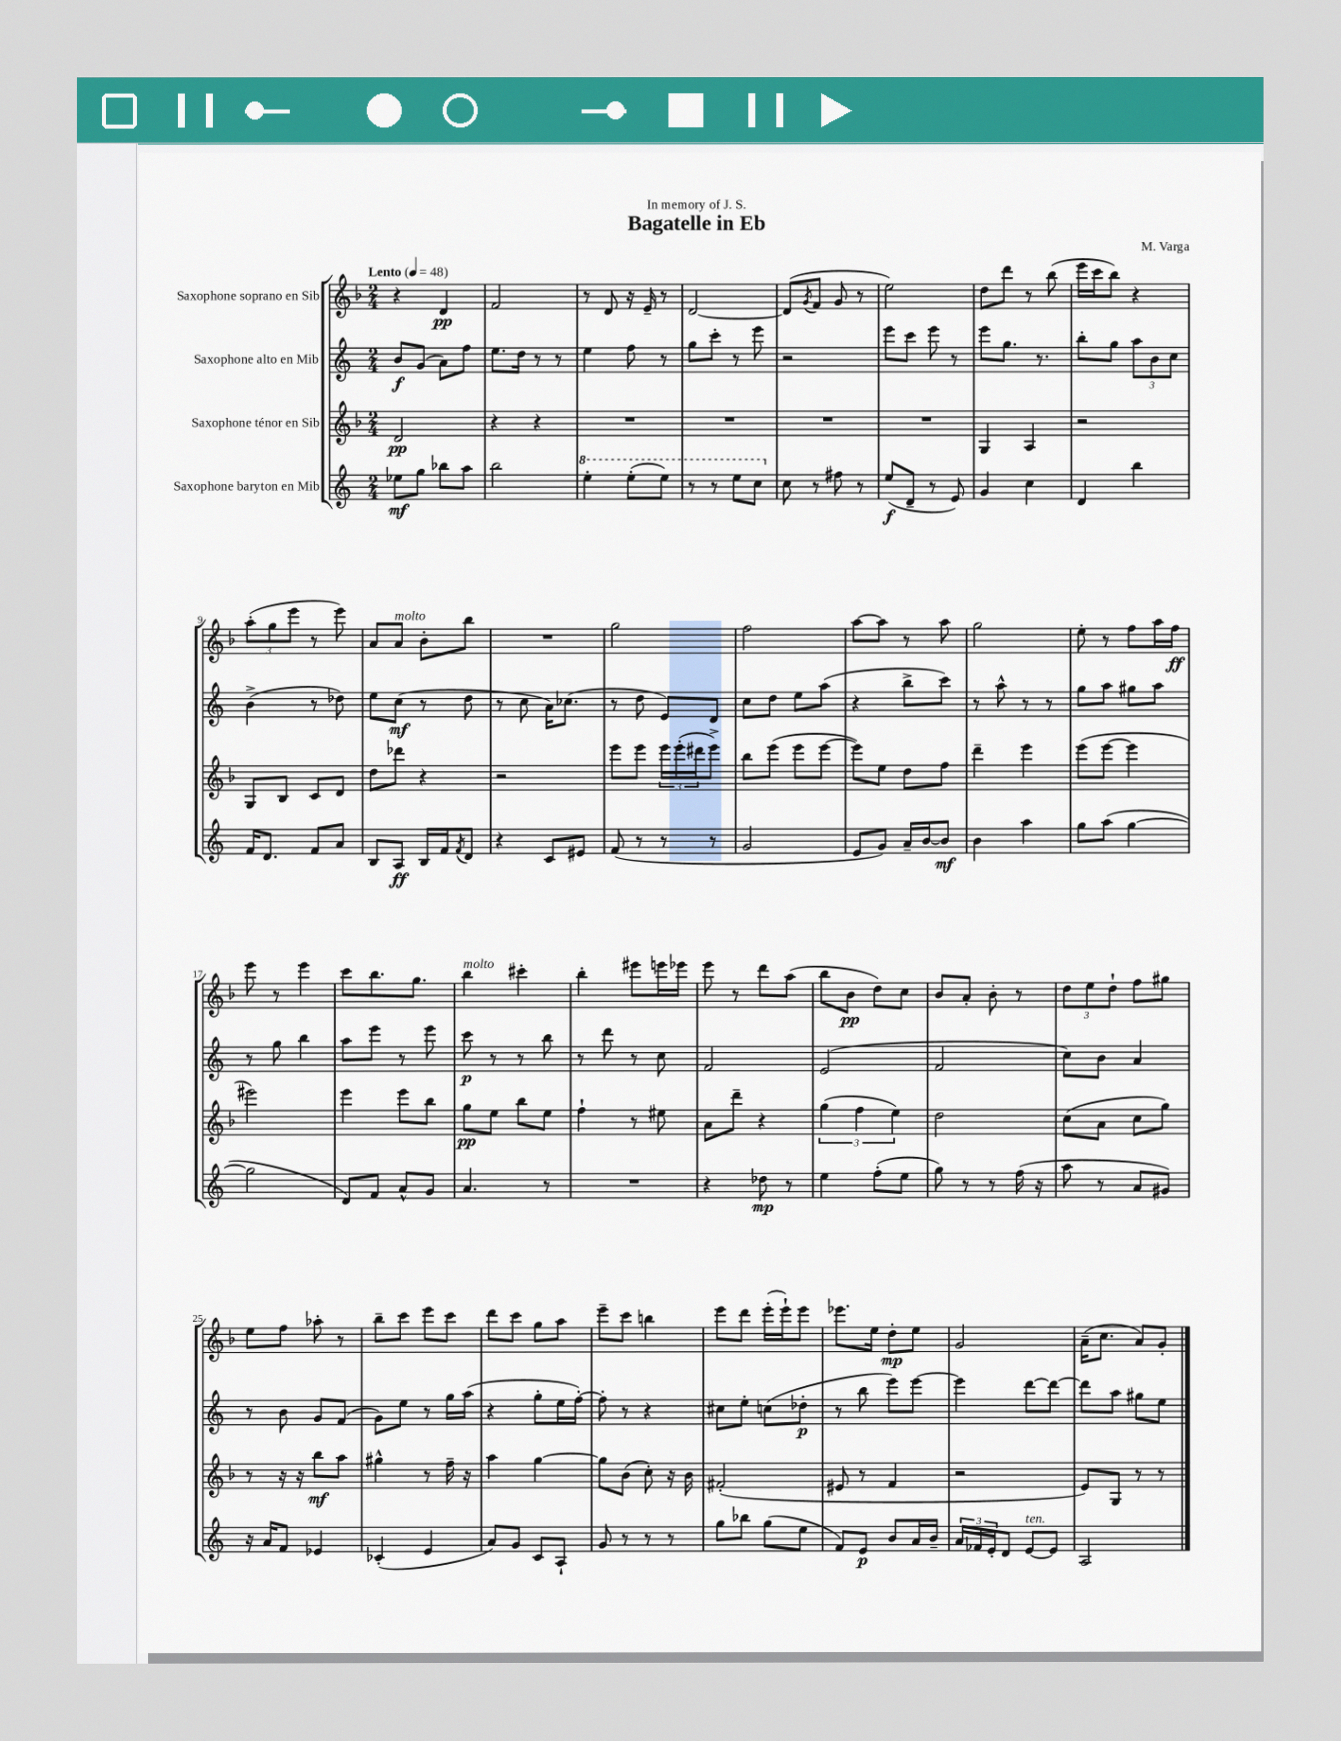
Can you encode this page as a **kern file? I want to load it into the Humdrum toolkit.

**kern	**kern	**kern	**kern
*staff4	*staff3	*staff2	*staff1
*clefG2	*clefG2	*clefG2	*clefG2
*k[]	*k[b-]	*k[]	*k[b-]
*M2/4	*M2/4	*M2/4	*M2/4
*MM48	*MM48	*MM48	*MM48
8ee-\L	2d/	8b/L	4r
8gg\J	.	(8g/J	.
8bb-\L	.	8a\L)	4d/
8aa\J	.	8ff\J	.
=	=	=	=
2bb\	4r	8.ee\L	2f/
.	.	16dd\Jk	.
.	4r	8r	.
.	.	8r	.
=	=	=	=
4eee'\	2r	4ee\	8r
.	.	.	8d/
(8eee'\L	.	8ff\	16r
.	.	.	16e~/
8eee\J)	.	8r	8r
=	=	=	=
8r	2r	8gg\L	[2d/
8r	.	8ccc'\J	.
8eee\L	.	8r	.
8ccc\J	.	8eee\	.
=	=	=	=
8cc\	2r	2r	(8d/]L
.	.	.	8qg/
8r	.	.	8f/J
8ff#\	.	.	8g/
8r	.	.	8r
=	=	=	=
(8ee/L	2r	8eee\L	2ee\)
8d~/J	.	8ccc\J	.
8r	.	8eee\	.
8e/)	.	8r	.
=	=	=	=
4g/	4G/	8eee\L	8dd\L
.	.	8.gg\J	8ddd\J
4cc\	4A/	.	8r
.	.	8.r	.
.	.	.	(8bb-\
=	=	=	=
4d/	2r	8bb'\L	16eee\LL
.	.	.	16ccc\J
.	.	8gg\J	8bb-\J)
4bb\	.	12aa\L	4r
.	.	12b\	.
.	.	12cc\J	.
=	=	=	=
16f/LK	8G/L	(4b^\	(12aa'\L
8.d/J	.	.	.
.	.	.	12gg\
.	8B-/J	.	.
.	.	.	12eee\J
8f/L	8c/L	8r	8r
8a/J	8d/J	8dd-\)	8eee\)
=	=	=	=
8B/L	8dd\L	8ee\L	8a/L
8A/J	8ddd-\J	(8cc\J	8a/J
16B/LL	4r	8r	8b-'\L
16f/J	.	.	.
8qf/	.	.	.
8d/J	.	8dd\	8bb-\J
=	=	=	=
4r	2r	8r	2r
.	.	8cc\	.
8c/L	.	16a\LK)	.
.	.	(8.cc-\J	.
8e#/J	.	.	.
=	=	=	=
(8f/	8eee\L	8r	2gg\
8r	8eee\J	8dd\	.
8r	24eee\LL	8e/L)	.
.	(24eee'\	.	.
.	24ddd#\J	.	.
8r	8eee^\J)	8d/J	.
=	=	=	=
2g/	8bb-\L	8cc\L	2ff\
.	(8eee\J	8dd\J	.
.	8eee\L	8ee\L	.
.	[8eee\J	(8aa\J	.
=	=	=	=
8e/L	8eee\]L)	4r	[8aa\L
8g/J)	8ee\J	.	8aa\]J
16a~/LL	8dd\L	8bb^\L	8r
[16b/J	.	.	.
8b/]J	8ff\J	8ccc\J)	8aa\
=	=	=	=
4b\	4ddd~\	8r	2gg\
.	.	8aa^^\	.
4aa\	4eee\	8r	.
.	.	8r	.
=	=	=	=
8gg\L	(8eee\L	8gg\L	8ee'\
(8aa\J	[8eee\J	8aa\J	8r
[4gg\	4eee\]	8gg#\L	8ff\L
.	.	8aa\J	16aa\L
.	.	.	16ff\JJ
=	=	=	=
2gg\]	2eee#\)	8r	8eee\
.	.	8gg\	8r
.	.	4bb\	4eee\
=	=	=	=
8d/L)	4eee\	8aa\L	8ccc\L
8f/J	.	8eee\J	8.bb-\
8a^^/L	8eee\L	8r	.
.	.	.	8.gg\J
8g/J	8bb-\J	8eee\	.
=	=	=	=
4.a/	8gg\L	8ccc\	4bb-\
.	8ee\J	8r	.
.	8bb-\L	8r	4ccc#'\
8r	8ee\J	8bb\	.
=	=	=	=
2r	4ff`\	8r	4bb-'\
.	.	8ddd\	.
.	8r	8r	8eee#\L
.	8ee#\	8cc\	16eee\L
.	.	.	16eee-\JJ
=	=	=	=
4r	8a\L	2f/	8eee\
.	8ddd~\J	.	8r
8dd-\	4r	.	8ddd\L
8r	.	.	(8aa\J
=	=	=	=
4ee\	(6gg\	(2e/	8bb-\L
.	.	.	8b-\J
.	6ff\	.	.
(8ff'\L	.	.	8dd\L)
.	6ee\)	.	.
8ee\J	.	.	8cc\J
=	=	=	=
8gg\)	2dd\	2f/	8b-/L
8r	.	.	8a'/J
8r	.	.	8b-'\
(16ff\	.	.	8r
16r	.	.	.
=	=	=	=
8aa\	(8cc\L	8cc\L)	12dd\L
.	.	.	12ee\
8r	8a\J	8b\J	.
.	.	.	12dd`\J
8a/L	8cc\L	4a/	8ff\L
8g#/J)	8gg\J)	.	8gg#\J
=	=	=	=
16r	8r	8r	8ee\L
16a/LK	.	.	.
8f/J	16r	8b\	8ff\J
.	16r	.	.
4e-/	8bb-\L	8g/L	8aa-'\
.	8aa\J	(8f/J	8r
=	=	=	=
(4c-'/	4gg#^^\	8g\L)	8bb-~\L
.	.	8ee\J	8ccc\J
4e/	8r	8r	8eee\L
.	16ff~\	16gg\LL	8ccc\J
.	16r	(16aa\JJ	.
=	=	=	=
8a/L)	4aa\	4r	8ddd\L
8g/J	.	.	8ccc\J
8c/L	[4gg\	8gg'\L	8gg\L
8A`/J	.	16ee\L	8aa\J
.	.	[16ff'\JJ)	.
=	=	=	=
8g/	8gg\]L	8ff'\]	8eee~\L
8r	(8b-\J	8r	8ccc\J
8r	8cc'\)	4r	4bb\
8r	16r	.	.
.	16b-\	.	.
=	=	=	=
8gg\L	(2f#'/	8cc#\L	8eee\L
8bb-\J	.	8ee'\J	8ddd\J
(8gg\L	.	(8cc\L	(16eee'\LL
.	.	.	16eee`\J)
8ee\J	.	8dd-'\J	8eee\J
=	=	=	=
8f/L)	8e#/	8r	8.eee-\L
8e/J	8r	8bb\	.
.	.	.	16ee\Jk
8b/L	4f/	8eee\L)	8dd'\L
16a/L	.	[8eee\J	8ee\J
16b~/JJ	.	.	.
=	=	=	=
24a/LL	2r	4eee\]	2g/
24f-/	.	.	.
24e'/J	.	.	.
8d/J	.	.	.
[8e/L	.	[8ddd\L	.
8e/]J	.	8ddd\_J	.
=	=	=	=
2A/	8e/L)	8ddd\]L	(16a~\LK
.	.	.	8.cc\J
.	8G/J	8aa\J	.
.	8r	8gg#\L	8a/L)
.	8r	8ee\J	8g'/J
==	==	==	==
*-	*-	*-	*-
